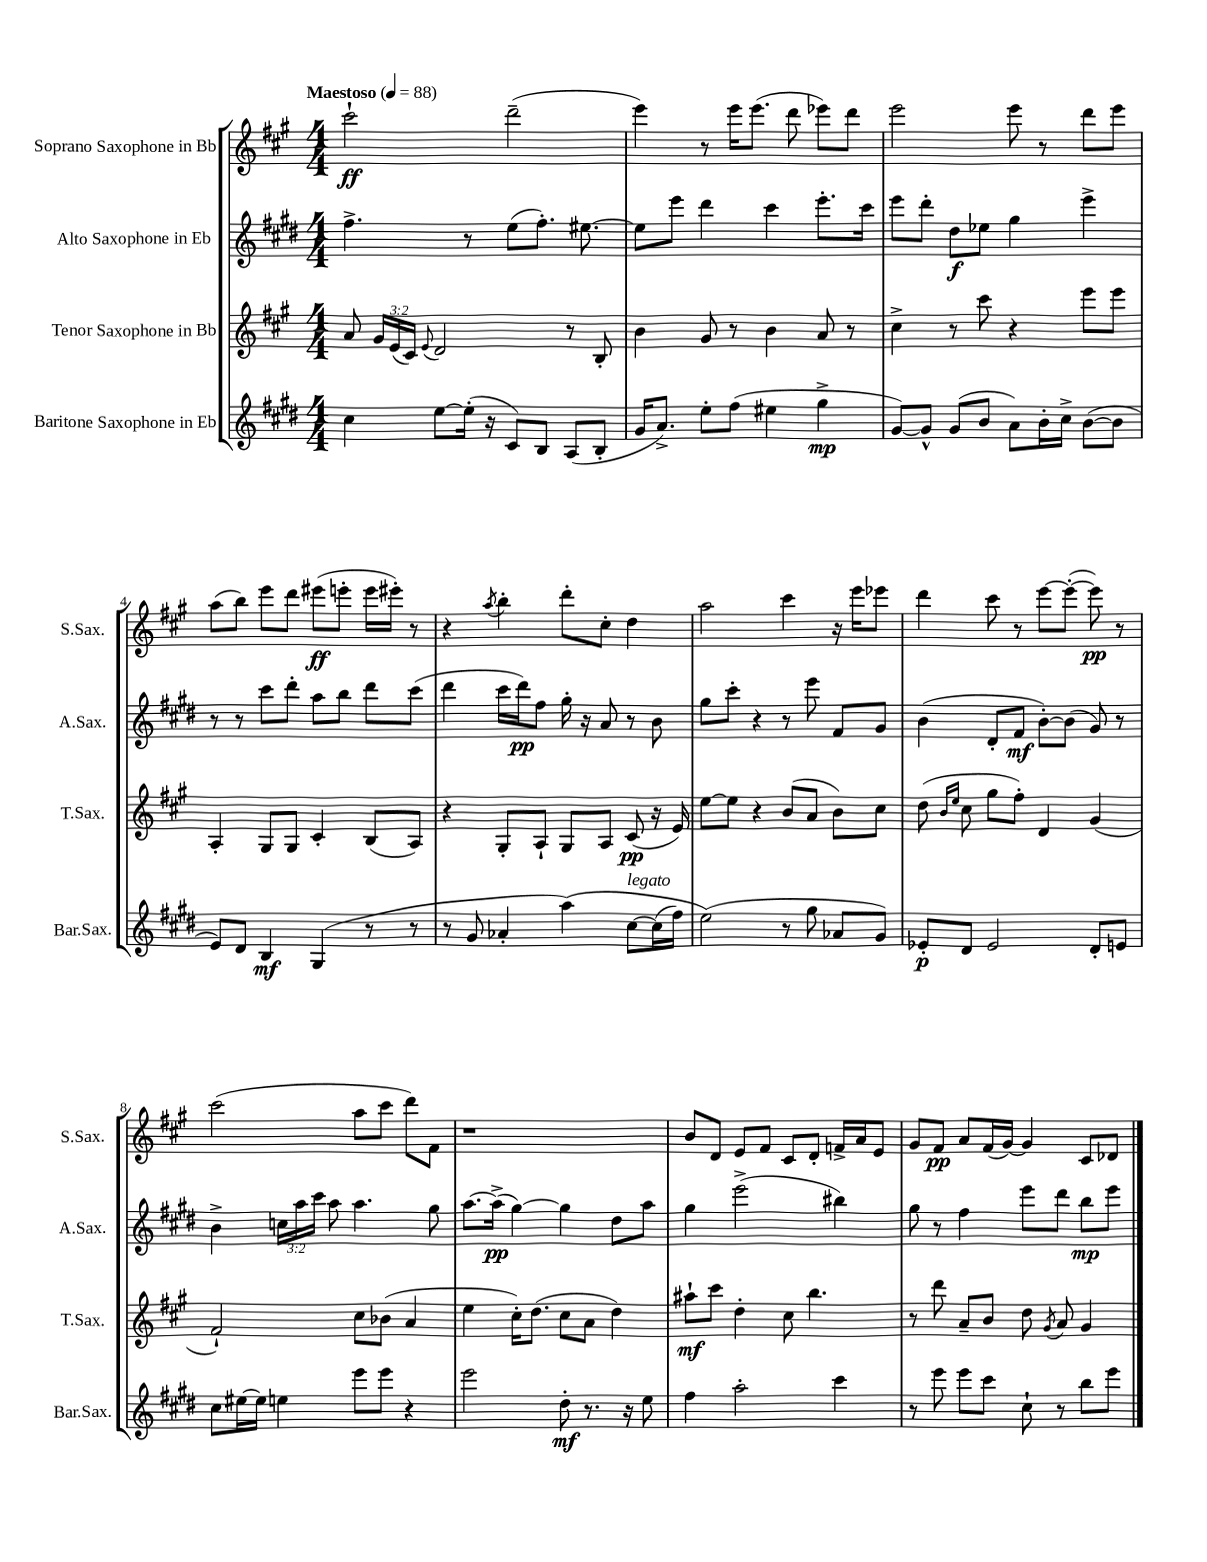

**kern	**kern	**kern	**kern
*staff4	*staff3	*staff2	*staff1
*clefG2	*clefG2	*clefG2	*clefG2
*k[f#c#g#d#]	*k[f#c#g#]	*k[f#c#g#d#]	*k[f#c#g#]
*M4/4	*M4/4	*M4/4	*M4/4
*MM88	*MM88	*MM88	*MM88
4cc#	8a	4.ff#^	2ccc#`
.	24g#	.	.
.	(24e	.	.
.	24c#)	.	.
.	8qqe	.	.
[8ee	2d	.	.
(16ee']	.	8r	.
16r	.	.	.
8c#)	.	(8ee	(2ddd~
8B	.	8.ff#')	.
(8A	8r	.	.
.	.	[8.ee#	.
8B'	8B'	.	.
=	=	=	=
16g#	4b	8ee#]	4eee)
8.a^)	.	.	.
.	.	8eee	.
8ee'	8g#	4ddd#	8r
(8ff#	8r	.	16eee
.	.	.	(8.eee
4ee#	4b	4ccc#	.
.	.	.	8ddd
4gg#^	8a	8.eee'	8eee-)
.	8r	.	8ddd
.	.	16ccc#	.
=	=	=	=
[8g#)	4cc#^	8eee	2eee
8g#^^]	.	8ddd#'	.
(8g#	8r	8dd#	.
8b	8ccc#	8ee-	.
8a)	4r	4gg#	8eee
16b'	.	.	8r
16cc#^	.	.	.
([8b	8eee	4eee^	8ddd
8b]	8eee	.	8eee
=	=	=	=
8e)	4A'	8r	(8aa
8d#	.	8r	8bb)
4B	8G#	8ccc#	8eee
.	8G#	8ddd#'	8ddd
(4G#	4c#'	8aa	(8eee#
.	.	8bb	8eee'
8r	(8B	8ddd#	16eee
.	.	.	16eee#')
8r	8A)	(8ccc#	8r
=	=	=	=
8r	4r	4ddd#	4r
8g#	.	.	.
.	.	.	8qaa
4a-'	8G#'	16ccc#	4bb'
.	.	16ddd#)	.
.	8A`	8ff#	.
&(4aa)	8G#	16gg#'	8ddd'
.	.	16r	.
.	8A	8a	8cc#'
[8cc#	(8c#	8r	4dd
(16cc#]	16r	8b	.
16ff#)	16e)	.	.
=	=	=	=
(2ee&)	[8ee	8gg#	2aa
.	8ee]	8ccc#'	.
.	4r	4r	.
8r	(8b	8r	4ccc#
8gg#	8a	8eee	.
8a-	8b)	8f#	16r
.	.	.	16eee
8g#)	8cc#	8g#	8eee-
=	=	=	=
8e-'	(8dd	(4b	4ddd
.	16qqb	.	.
.	16qqee	.	.
8d#	8cc#	.	.
2e-	8gg#	8d#'	8ccc#
.	8ff#')	8f#	8r
.	4d	[8b')	[8eee
.	.	(8b]	(8eee'_
8d#'	(4g#	8g#)	8eee])
8e	.	8r	8r
=	=	=	=
8cc#	2f#`)	4b^	(2ccc#
[16ee#	.	.	.
16ee#]	.	.	.
4ee	.	24cc	.
.	.	24aa	.
.	.	24ccc#	.
.	.	8aa	.
8eee	8cc#	4.aa	8aa
8eee	(8b-	.	8ccc#
4r	4a	.	8ddd)
.	.	8gg#	8f#
=	=	=	=
2eee	4ee	[8.aa	1r
.	.	(16aa^]	.
.	16cc#')	[4gg#)	.
.	(8.dd	.	.
8dd#'	8cc#	4gg#]	.
8.r	8a	.	.
.	4dd)	8dd#	.
16r	.	.	.
8ee	.	8aa	.
=	=	=	=
4ff#	8aa#`	4gg#	8b
.	8ccc#	.	8d
2aa'	4dd'	(2eee^	8e
.	.	.	8f#
.	8cc#	.	8c#
.	4.bb	.	8d'
4ccc#	.	4bb#)	16f^
.	.	.	16a
.	.	.	8e
=	=	=	=
8r	8r	8gg#	8g#
8eee	8ddd	8r	8f#
8eee	8a~	4ff#	8a
8ccc#	8b	.	(16f#
.	.	.	[16g#)
8cc#`	8dd	8eee	4g#]
.	8qg#	.	.
8r	8a	8ddd#	.
8bb	4g#	8bb	8c#
8eee	.	8eee	8d-
==	==	==	==
*-	*-	*-	*-
